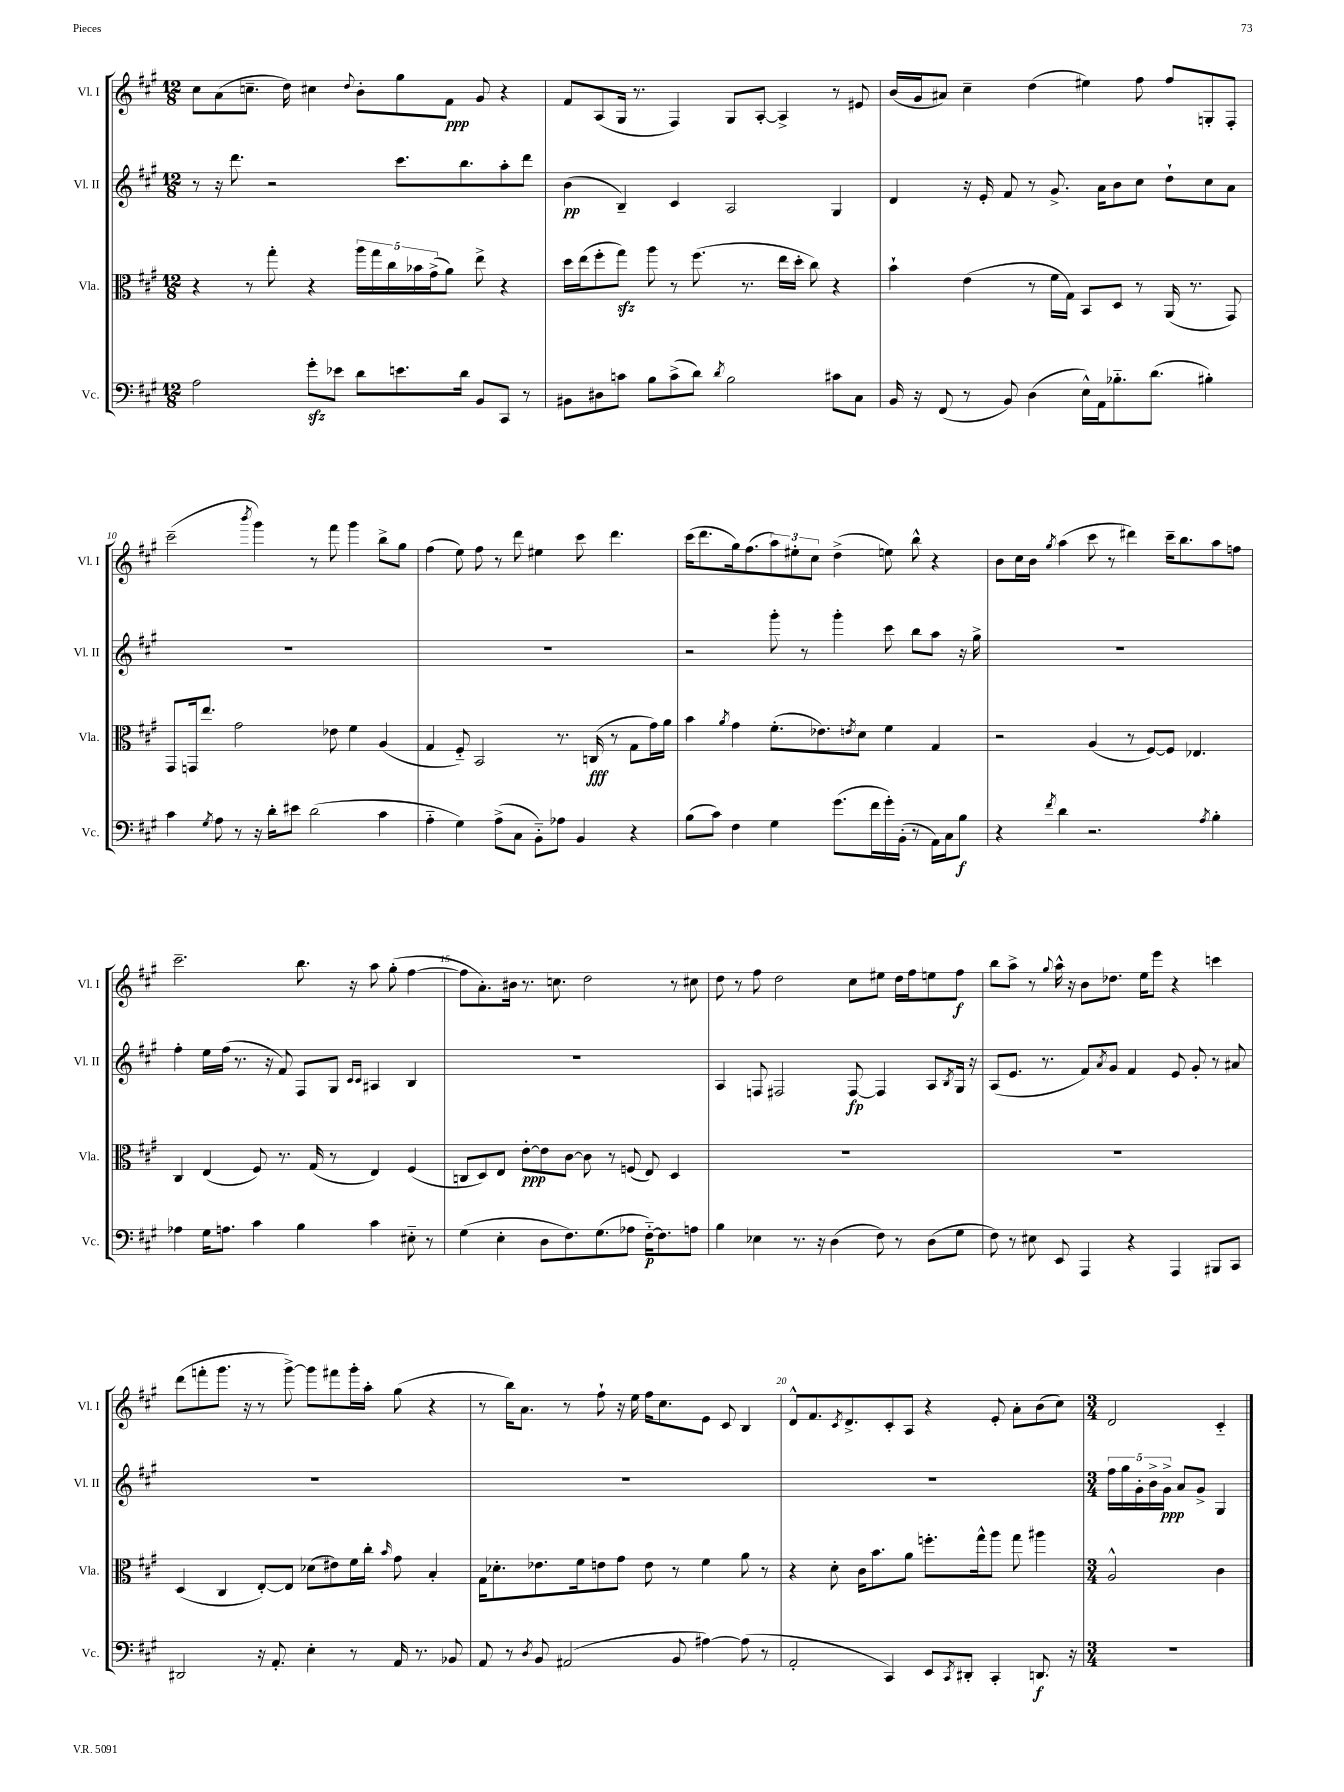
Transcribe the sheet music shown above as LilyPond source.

<<
\new StaffGroup <<
\new Staff = "s0" \with { instrumentName = "Vl. I" shortInstrumentName = "Vl. I" } {
    \clef treble \key a \major \numericTimeSignature \time 12/8
    cis''8 a'8( c''8.-- d''16) cis''4 \appoggiatura { d''8 } b'8-. gis''8 fis'8\ppp gis'8 r4 |
    fis'8 a8( gis16 r8. fis4) gis8 a8~-. a4-> r8 eis'8 |
    b'16( gis'16 ais'8) cis''4-- d''4( eis''4) fis''8 fis''8 g8-. fis8-. |
    cis'''2--( \acciaccatura { b'''8 } gis'''4) r8 fis'''8 gis'''4 b''8-> gis''8 |
    fis''4( e''8) fis''8 r8 d'''8 eis''4 cis'''8 d'''4. |
    cis'''16( d'''8. gis''16) fis''8.( \tuplet 3/2 { a''8) eis''8-. cis''8 } d''4->( e''8) b''8-^ r4 |
    b'8 cis''16 b'16 \acciaccatura { gis''8 } a''4( cis'''8 r8 dis'''4) cis'''16-- b''8. a''8 f''8 |
    cis'''2.-- b''8. r16 a''8 gis''8-.( fis''4~ |
    fis''8 a'8.-.) bis'16 r8. c''8. d''2 r8 cis''8 |
    d''8 r8 fis''8 d''2 cis''8 eis''8 d''16 fis''16 e''8 fis''8\f |
    b''8 a''8-> r8 \appoggiatura { gis''8 } a''16-^ r16 b'8 des''8. e''16 e'''8 r4 c'''4 |
    d'''8( f'''8-. gis'''8. r16 r8 gis'''8~->) gis'''8 fis'''8 gis'''16-. a''16-. gis''8( r4 |
    r8 b''16) a'8. r8 fis''8-! r16 e''16 fis''16 cis''8. e'8 cis'8 b4 |
    d'8-^ fis'8. \acciaccatura { cis'8 } d'8.-> cis'8-. a8 r4 e'8-. a'8-. b'8( cis''8) |
    \numericTimeSignature \time 3/4 d'2 cis'4-_ \bar "|." |
}
\new Staff = "s1" \with { instrumentName = "Vl. II" shortInstrumentName = "Vl. II" } {
    \clef treble \key a \major \numericTimeSignature \time 12/8
    r8 r16 d'''8. r2 cis'''8. b''8. a''8-. d'''8 |
    b'4\pp( b4--) cis'4 a2 gis4 |
    d'4 r16 e'16-. fis'8 r8 gis'8.-> a'16 b'8 cis''8 d''8-! cis''8 a'8 |
    R1. |
    R1. |
    r2 gis'''8-. r8 gis'''4-. cis'''8 b''8 a''8 r16 gis''16-> |
    R1. |
    fis''4-. e''16 fis''16( r8. r16 fis'8) fis8 gis8 \grace { cis'16 cis'16 } ais4 b4 |
    R1. |
    a4 f8 fis2 fis8~\fp fis4 a8 \acciaccatura { b8 } gis16 r16 |
    a8( e'8. r8. fis'8) \acciaccatura { a'8 } gis'8 fis'4 e'8 gis'8-. r8 ais'8 |
    R1. |
    R1. |
    R1. |
    \numericTimeSignature \time 3/4 \tuplet 5/4 { fis''16 gis''16 gis'16-. b'16-> gis'16->\ppp } a'8 gis'8-> gis4 \bar "|." |
}
\new Staff = "s2" \with { instrumentName = "Vla." shortInstrumentName = "Vla." } {
    \clef alto \key a \major \numericTimeSignature \time 12/8
    r4 r8 gis''8-. r4 \tuplet 5/4 { a''16 gis''16 cis''16 bes'16 gis'16->( } a'8) e''8-> r4 |
    d''16 e''16( fis''8-. gis''8\sfz) a''8 r8 fis''8.( r8. e''16 d''16-. cis''8) r4 |
    b'4-! e'4( r8 fis'16 gis16) b,8 d8 r8 a,16( r8. gis,8) |
    gis,8 g,16 e''8. gis'2 ees'8 fis'4 a4( |
    gis4 fis8-_) b,2 r8. c16\fff( r8 gis8 gis'16) a'16 |
    b'4 \acciaccatura { a'8 } gis'4 fis'8.-.( ees'8.) \acciaccatura { e'8 } d'8 fis'4 gis4 |
    r2 a4( r8 fis8~) fis8 ees4. |
    cis4 e4( fis8) r8. gis16( r8 e4) fis4( |
    c8 d8) e8 e'8~-.\ppp e'8 cis'8~ cis'8 r8 f8( e8) d4 |
    R1. |
    R1. |
    d4( cis4 e8~-.) e8 des'8( eis'8) fis'16 cis''16-. \grace { b'16 } gis'8 b4-. |
    gis16 des'8.-. ees'8. fis'16 e'8 gis'8 e'8 r8 fis'4 a'8 r8 |
    r4 d'8-. cis'16 b'8. a'8 f''8.-. gis''16-^ a''8 gis''8 ais''4 |
    \numericTimeSignature \time 3/4 a2-^ cis'4 \bar "|." |
}
\new Staff = "s3" \with { instrumentName = "Vc." shortInstrumentName = "Vc." } {
    \clef bass \key a \major \numericTimeSignature \time 12/8
    a2 gis'8-.\sfz ees'8 d'8 e'8. d'16 b,8 cis,8 r8 |
    bis,8 dis8 c'8 b8 c'8->( d'8) \acciaccatura { d'8 } b2 cis'8 cis8 |
    b,16 r16 fis,8( r8 b,8) d4( e16-^) a,16 bes8.-_ d'8.( bis4-.) |
    cis'4 \acciaccatura { gis8 } a8 r8 r16 d'16-. eis'8 d'2( cis'4 |
    a4-_ gis4) a8->( cis8 b,8-_) aes8 b,4 r4 |
    b8( cis'8) fis4 gis4 gis'8.( fis'16 gis'16-.) b,16-.( r8 a,16) cis16 b8\f |
    r4 \acciaccatura { fis'8 } d'4 r2. \acciaccatura { a8 } b4-. |
    aes4 gis16 a8. cis'4 b4 cis'4 eis8-_ r8 |
    gis4( e4-. d8 fis8.) gis8.( aes8 fis16~-_\p) fis8. a8 |
    b4 ees4 r8. r16 d4( fis8) r8 d8( gis8 |
    fis8) r8 eis8 e,8 a,,4 r4 a,,4 bis,,8 cis,8 |
    dis,2 r16 a,8.-. e4-. r8 a,16 r8. bes,8 |
    a,8 r8 \acciaccatura { d8 } b,8 ais,2( b,8 ais4~) ais8( r8 |
    a,2-. cis,4) e,8 \acciaccatura { cis,8 } dis,8-. cis,4-. d,8.\f r16 |
    \numericTimeSignature \time 3/4 R2. \bar "|." |
}
>>
>>
\layout { \context { \Score currentBarNumber = #7 \override BarNumber.break-visibility = ##(#f #t #t) barNumberVisibility = #(every-nth-bar-number-visible 5) } }
